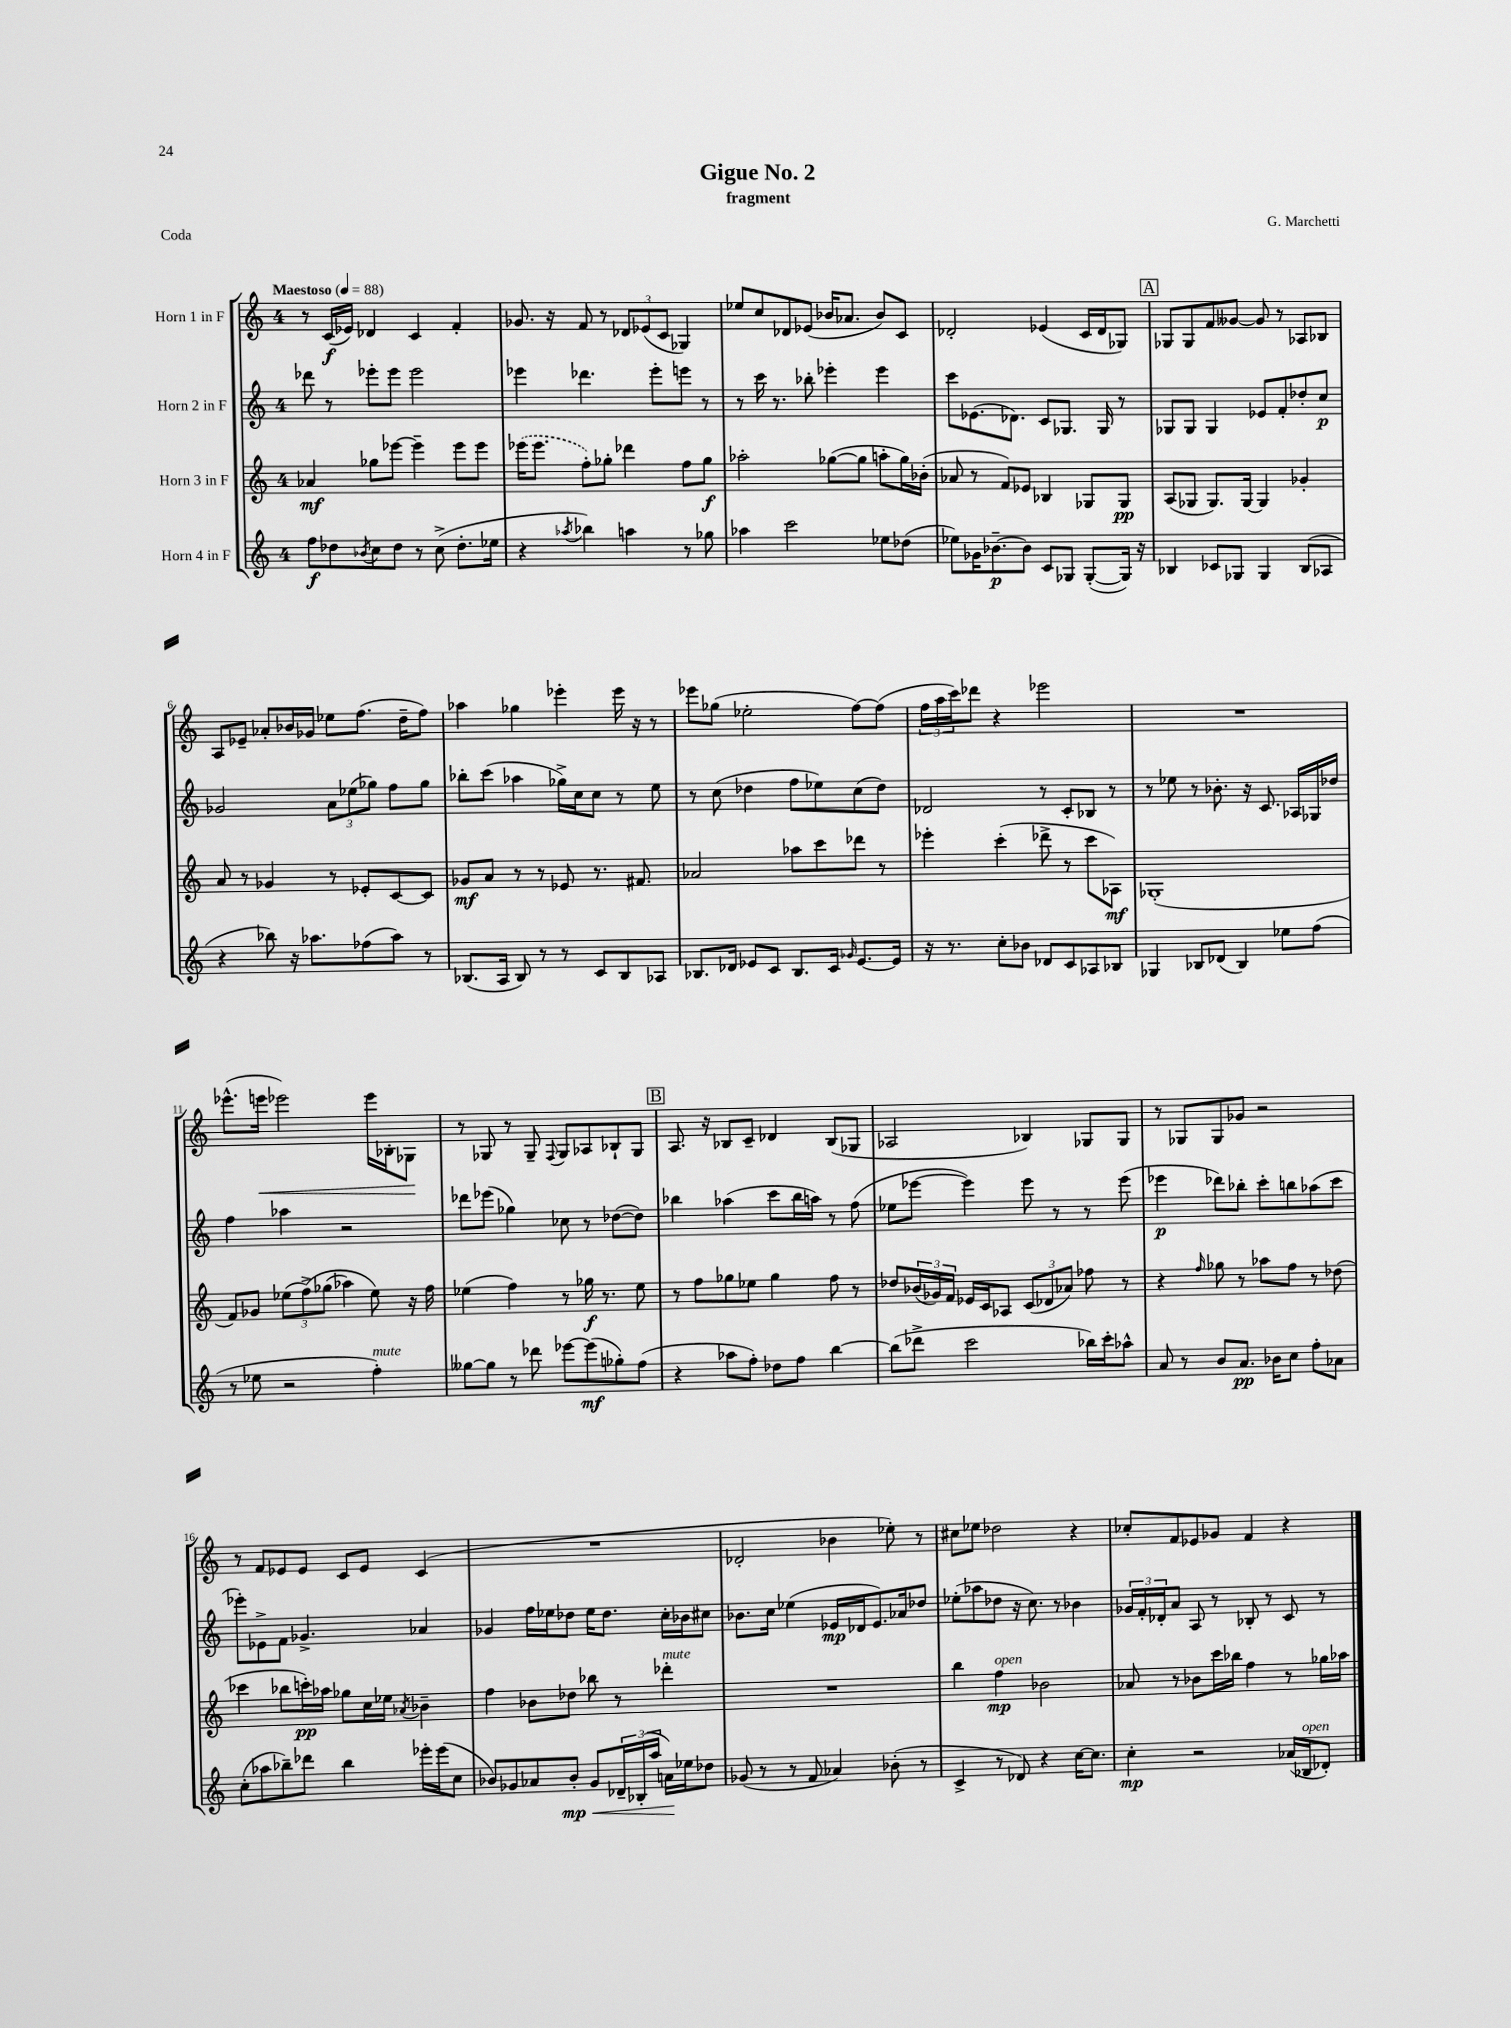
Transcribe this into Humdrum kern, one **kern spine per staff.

**kern	**kern	**kern	**kern
*staff4	*staff3	*staff2	*staff1
*clefG2	*clefG2	*clefG2	*clefG2
*k[]	*k[]	*k[]	*k[]
*M4/4	*M4/4	*M4/4	*M4/4
*MM88	*MM88	*MM88	*MM88
8ff	4a-	8ddd-	8r
8dd-	.	8r	(16c
.	.	.	16e-)
8qb-	.	.	.
8cc	8gg-	8eee-'	4d-
8dd-	[8eee-	8eee-	.
8r	4eee-~]	2eee-	4c
(8cc^	.	.	.
8.dd-'	8eee-	.	4f'
.	8eee-	.	.
16ee-	.	.	.
=	=	=	=
4r	(16eee-	4eee-	8.g-
.	8.eee-	.	.
.	.	.	16r
8qaa-	.	.	.
4bb-)	8ff')	4.ddd-	8f
.	8gg-'	.	8r
4aa	4ddd-	.	12d-
.	.	.	(12e-
.	.	8eee-'	.
.	.	.	12c
8r	8ff	8eee	4G-)
8gg-	8gg-	8r	.
=	=	=	=
4aa-	2aa-'	8r	8ee-
.	.	16ccc	8cc
.	.	8.r	.
2ccc	.	.	8d-
.	.	8bb-'	(8e-
.	([8gg-	4eee-'	16b-
.	.	.	8.a-
.	8gg-]	.	.
8ee-	8aa'	4eee-	8b-)
(8dd-	16gg-)	.	8c
.	(16b-'	.	.
=	=	=	=
8ee-)	8a-	8ccc	2d-'
16g-	8r	(8.e-	.
[8.b-~	.	.	.
.	8f)	.	.
.	.	8.d-)	.
8b-]	8e-	.	.
8c	4B-	8c	(4e-
8G-	.	8.G-	.
([8G-'	8G-	.	16c
.	.	16G-	16d-
16G-])	8G-	8r	8G-)
16r	.	.	.
=	=	=	=
4B-	(8A	8G-	8G-
.	8G-	8G-	8G-
8c-	8.G-)	4G-	8f
8G-	.	.	[8g--
.	[16G-	.	.
4G-	4G-]	8e-	8g--]
.	.	8f'	8r
(8B-	4g-'	8dd-'	8A-
8A-	.	8cc	8B-
=	=	=	=
4r	8a	2g-	8A
.	8r	.	8e-~
8bb-)	4g-	.	8a-'
16r	.	.	16b-
8.aa-	.	.	16g-
.	8r	12a	8ee-
.	.	(12ee-	.
(8ff-	8e-'	.	(8.ff
.	.	12gg-)	.
8aa-)	[8c	8ff	.
.	.	.	16dd~
8r	8c]	8gg-	8ff)
=	=	=	=
(8.B-	8g-	8bb-'	4aa-
.	8a	(8ccc	.
16A	.	.	.
8B-)	8r	4aa-	4gg-
8r	8r	.	.
8r	8e-	16gg-^)	4eee-'
.	.	16cc	.
8c	8.r	8cc	.
8B-	.	8r	16eee-
.	8.f#	.	16r
8A-	.	8ee	8r
=	=	=	=
8.B-	2a-	8r	8eee-
.	.	(8cc	(8gg-
16d-	.	.	.
8e-	.	4dd-	2ee-'
8c	.	.	.
8.B-	8aa-	8ff	.
.	8ccc	8ee-)	.
16c	.	.	.
16qqg-	.	.	.
[8.e-	8ddd-	(8cc	[8ff)
.	8r	8dd-)	(8ff]
16e-]	.	.	.
=	=	=	=
16r	4eee-'	2d-	24ff
.	.	.	24aa
8.r	.	.	.
.	.	.	24ccc)
.	.	.	8ddd-
8cc'	(4ccc'	.	4r
8b-	.	.	.
8d-	8ddd-^	8r	2eee-
8c	8r	8c'	.
8A-	8ccc	8B-	.
8B-	8A-)	8r	.
=	=	=	=
4G-	(1G-'	8r	1r
.	.	8ee-	.
8B-	.	8r	.
(8d-	.	8.b-'	.
4B-)	.	.	.
.	.	16r	.
.	.	8.c	.
8ee-	.	.	.
.	.	16A-	.
(8ff	.	16G-	.
.	.	16dd-	.
=	=	=	=
8r	8f)	4ff	(8.eee-^^
8ee-	8g-	.	.
.	.	.	16eee
2r	(12ee-	4aa-	2eee-)
.	&(12ff^)	.	.
.	(12gg-	.	.
.	4aa-)	2r	.
4ff')	8ee-&)	.	16eee-
.	.	.	16B-'
.	16r	.	8G-
.	16ff	.	.
=	=	=	=
[8gg--	(4ee-	8ddd-	8r
8gg--]	.	(8eee-	8G-
8r	4ff)	4gg-)	8r
8ddd-	.	.	8G-~
.	.	.	8qqF
[8eee-	8r	8cc-	8G-
(8eee-]	16gg-	8r	8A-
.	8.r	.	.
8gg-')	.	([8dd-	8B-`
(8ff	8ee-	8dd-])	8G-
=	=	=	=
4r	8r	4bb-	8.A
.	8ff	.	.
.	.	.	16r
8aa-	8gg-	(4aa-	8B-
8ff')	8ee-	.	8c~
8dd-	4gg-	8ccc	4d-
8ff	.	16bb-	.
.	.	16aa)	.
[4bb	8ff	8r	(8B-
.	8r	(8ff	8G-
=	=	=	=
(8bb]	8dd-	8ee-	2A-
8ddd-^	(24b-	[8eee-	.
.	24g-)	.	.
.	24f	.	.
2ccc	16e-	4eee-])	.
.	16c	.	.
.	8A-	.	.
.	(12c	8eee-	4B-)
.	12d-	.	.
.	.	8r	.
.	12a-)	.	.
16bb-)	8ff-	8r	8G-
16ccc'	.	.	.
8aa-^^	8r	(8eee-	8G-
=	=	=	=
8a	4r	4eee-	8r
8r	.	.	8G-
.	16qqff	.	.
8b	8gg-	8ddd-)	8G-
8.a	8r	8bb-'	8g-
.	8aa-	8ccc'	2r
16b-	.	.	.
8cc	8ff	8bb	.
8ff'	8r	(8aa-	.
8a-	(8dd-	8ccc	.
=	=	=	=
(8cc'	4ccc-	8eee-')	8r
8aa-	.	8e-^	8f
8bb-~)	8bb-	8f	8e-
8ddd-	16ccc')	4.g-^	8e-
.	16aa-	.	.
4bb-	8gg-	.	8c
.	16cc	.	8e-
.	16ee-	.	.
.	8qa-	.	.
16eee-'	4b-~	4a-	(4c
(16eee-	.	.	.
8cc	.	.	.
=	=	=	=
8b-)	4ff	4g-	1r
8g-	.	.	.
8a-	8b-	16ff	.
.	.	16ee-	.
8b-'	8dd-	8dd-	.
8g-	8bb-	16ee-	.
.	.	8.dd-	.
24d-~	8r	.	.
(24B-'	.	.	.
24aa	.	.	.
16a)	4ddd-'	16cc'	.
16ee-	.	16b-	.
8dd-	.	8cc#	.
=	=	=	=
(8g-	1r	8.b-	2d-'
8r	.	.	.
.	.	16cc	.
8r	.	(4ee-	.
8f	.	.	.
4a-)	.	16e-	4b-
.	.	16d-	.
.	.	8.e-)	.
(8b-'	.	.	8ee-')
.	.	16a-	.
8r	.	8dd-	8r
=	=	=	=
4c^	4bb	(8ee-'	8cc#
.	.	8aa-	8ee-
8r	4ff	8dd-	2dd-
8d-)	.	16r	.
.	.	8.cc)	.
4r	2b-	.	.
.	.	8r	.
[16cc	.	4b-	4r
8.cc]	.	.	.
=	=	=	=
4cc'	8a-	24g-	8cc-'
.	.	24f'	.
.	.	24d-'	.
.	8r	8a	8f
2r	8b-	8A	8e-
.	16ccc	8r	8g-
.	16bb-	.	.
.	4ff	8B-'	4f
.	.	8r	.
(16a-	8r	8c	4r
16B-	.	.	.
8d-')	16gg-	8r	.
.	16aa-	.	.
==	==	==	==
*-	*-	*-	*-
